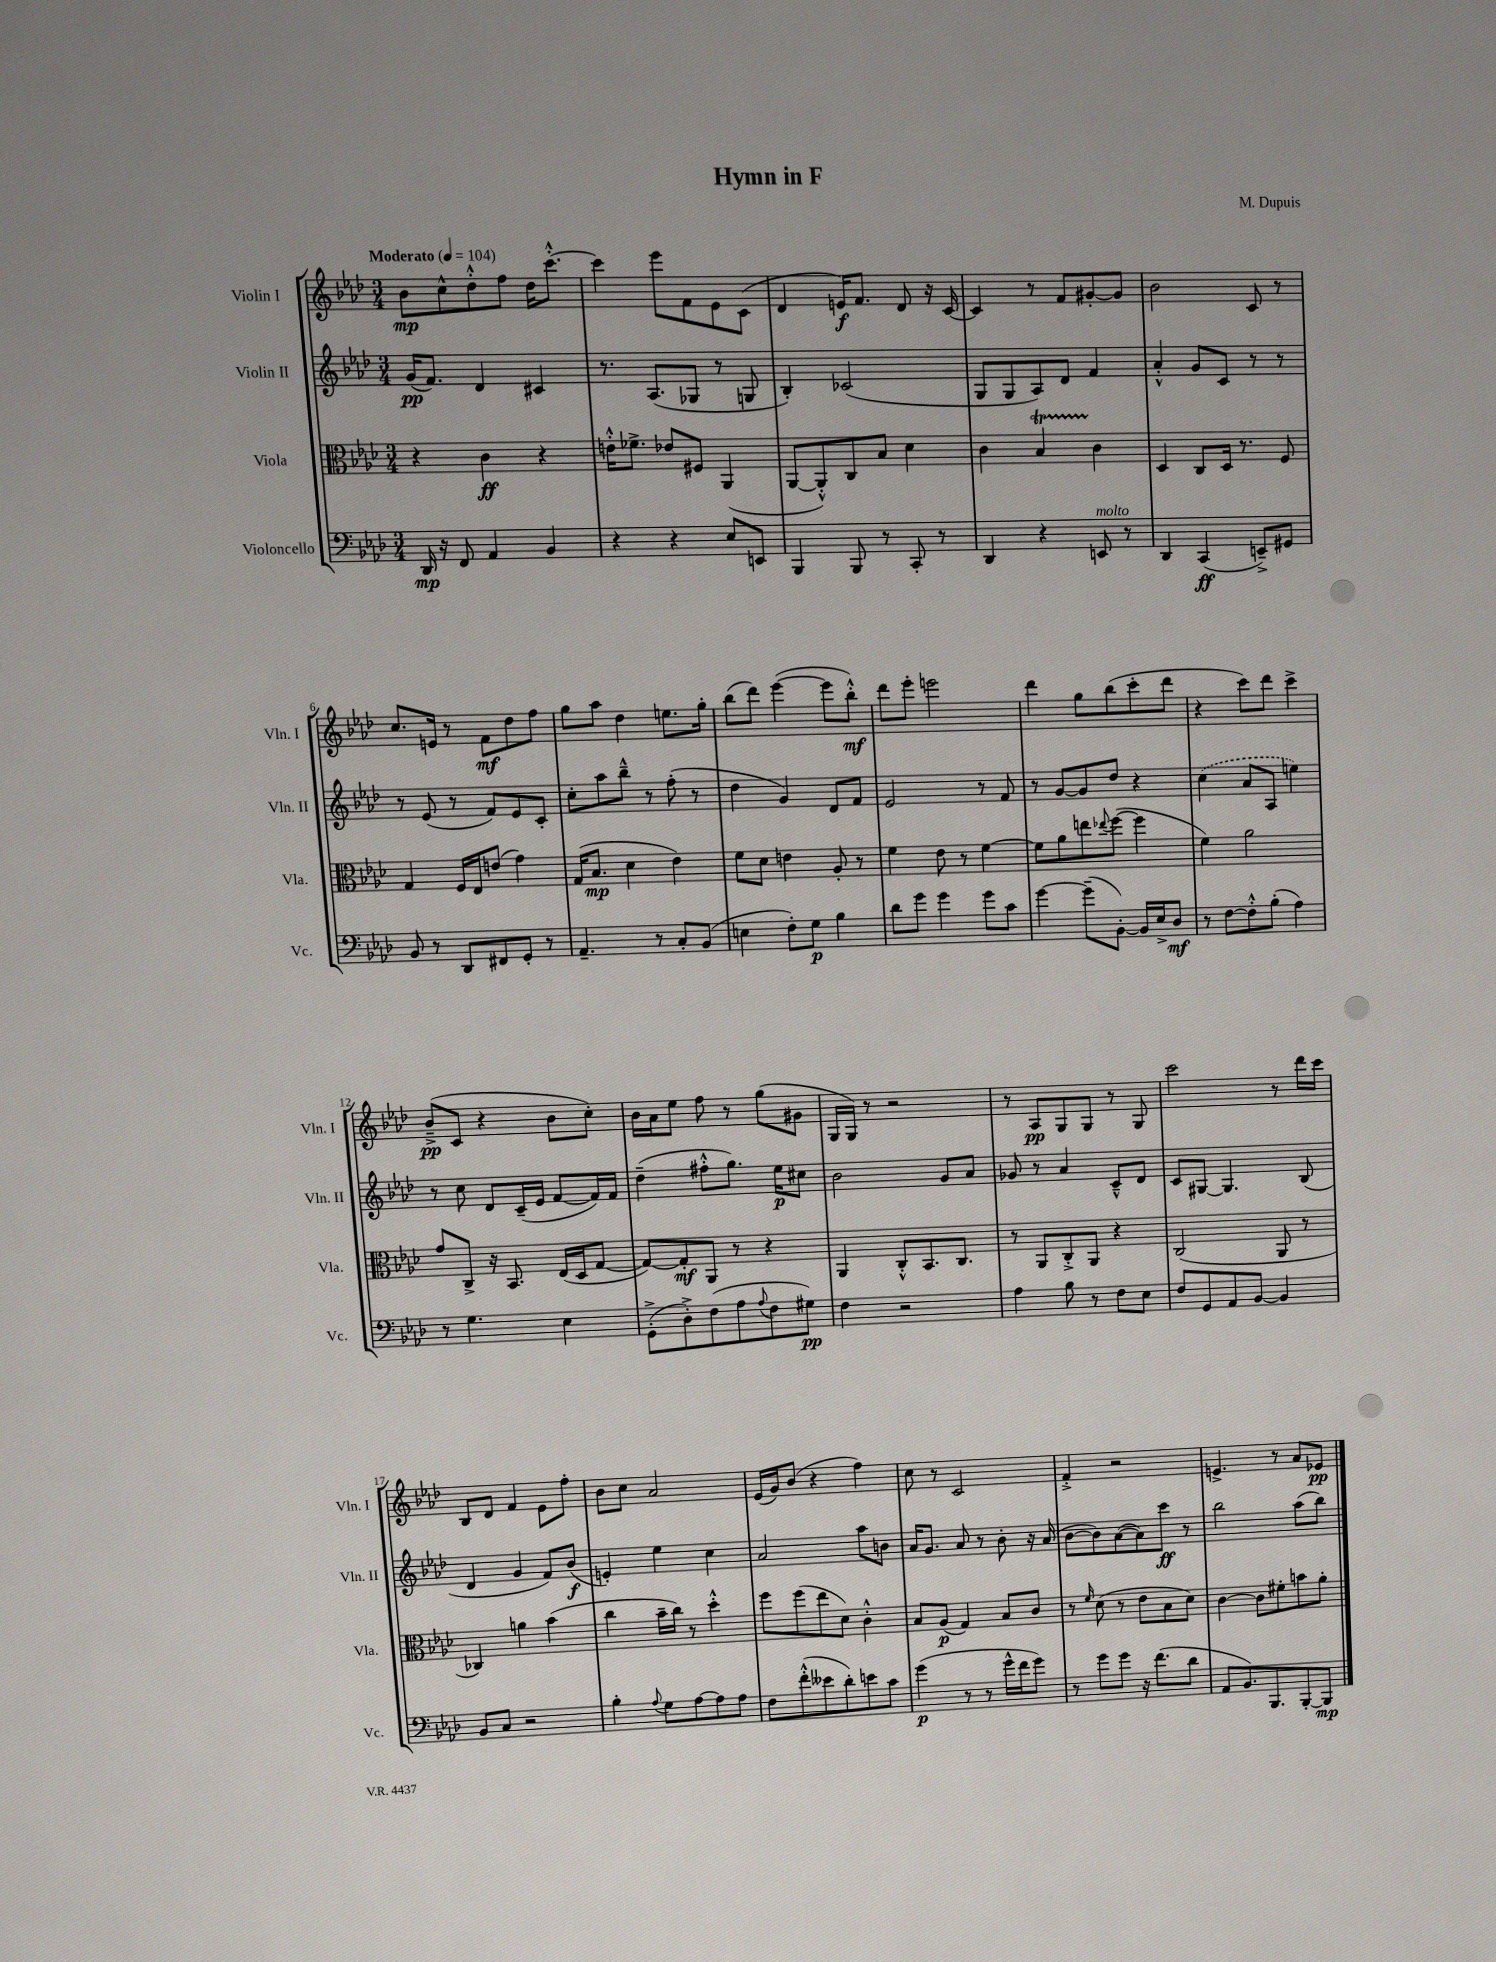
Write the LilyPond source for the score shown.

\header { title = "Hymn in F" composer = "M. Dupuis" }
<<
\new StaffGroup <<
\new Staff = "s0" \with { instrumentName = "Violin I" shortInstrumentName = "Vln. I" } {
    \clef treble \key aes \major \numericTimeSignature \time 3/4 \tempo "Moderato" 4 = 104
    bes'8\mp c''8-^ des''8-.-^ f''8 des''16 c'''8.~-.-^ |
    c'''4 ees'''8 f'8 ees'8 c'8( |
    des'4 e'16\f) f'8. des'8 r16 c'16~ |
    c'4 r8 f'8 gis'8~-. gis'8 |
    bes'2 c'8 r8 |
    c''8. e'16 r8 f'8\mf des''8 f''8 |
    g''8 aes''8 des''4 e''8. g''16-. |
    bes''8( des'''8) ees'''4~( ees'''8 bes''8-.-^\mf) |
    des'''8 ees'''8-. e'''2 |
    des'''4 g''8 bes''8( c'''8-. des'''8 |
    r4 c'''8) des'''8 c'''4-> |
    bes'8--->\pp( c'8 r4 bes'8 c''8-.) |
    bes'16 aes'16 ees''8 f''8 r8 g''8( gis'8 |
    g16 g16) r8 r2 |
    r8 aes8\pp g8 g8 r8 g8 |
    c'''2 r8 des'''16 c'''16 |
    bes8 des'8 f'4 ees'8 f''8-. |
    bes'8 c''8 aes'2 |
    ees'16( g'16) bes'8( r4 f''4) |
    c''8 r8 c'2 |
    f'4-.-> r2 |
    e'4.-> r8 aes'8 ees'8\pp \bar "|." |
}
\new Staff = "s1" \with { instrumentName = "Violin II" shortInstrumentName = "Vln. II" } {
    \clef treble \key aes \major \numericTimeSignature \time 3/4
    g'16\pp( f'8.) des'4 cis'4 |
    r8. aes8.( ges8 r8 g8 |
    bes4-.) ces'2( |
    g8 g8 aes8) des'8 f'4 |
    aes'4-.-^ g'8 c'8 r8 r8 |
    r8 ees'8( r8 f'8) ees'8 c'8-. |
    c''8-. aes''8 bes''8---^ r8 f''8-.( r8 |
    des''4 g'4) des'8 f'8 |
    ees'2 r8 f'8 |
    r8 g'8~ g'8 des''8 r4 |
    \once \slurDashed c''4( aes'8 aes8 e''4) |
    r8 c''8 des'8 c'16--( ees'16 f'8~ f'16) f'16 |
    des''4--( fis''8-.-^ g''8.) ees''16\p cis''8 |
    bes'2 g'8 aes'8 |
    ges'8 r8 aes'4 c'8---^ des'8 |
    c'8 gis8~ gis4. bes8( |
    des'4 g'4 f'8) bes'8\f( |
    e'4-.) ees''4 c''4 |
    aes'2 aes''8 b'8 |
    aes'16 g'8. aes'8 r8 bes'8-. r16 aes'16( |
    bes'8~ bes'8) aes'8~( aes'8) c'''8\ff r8 |
    bes''2 aes''8( bes''8) \bar "|." |
}
\new Staff = "s2" \with { instrumentName = "Viola" shortInstrumentName = "Vla." } {
    \clef alto \key aes \major \numericTimeSignature \time 3/4
    r4 c'4\ff r4 |
    e'16-.-^ fes'8.-> ees'8 fis8 aes,4( |
    aes,8~ aes,8-.-^) c8 bes8 des'4 |
    c'4 bes4\startTrillSpan c'4\stopTrillSpan |
    des4 c8 des16 r8. f8 |
    g4 f16 ees16 e'8( g'4) |
    g16( bes8.\mp des'4 ees'4) |
    f'8 des'8 e'4 aes8-. r8 |
    f'4 ees'8 r8 f'4~ |
    f'8 aes'8 e''8 \appoggiatura { ees''8 } f''8~( f''4 |
    f'4) aes'2 |
    g'8 c8-> r16 bes,8. ees16( des16 g8~ |
    g8~) g8-.\mf aes,8 r8 r4 |
    aes,4 c8-.-^ bes,8. c8. |
    r8 aes,8 c8-.-> aes,8 r4 |
    c2( aes,8 r8 |
    ces4) a'4 bes'4( |
    c''4 bes'16-- c''16) r8 des''4-.-^ |
    f''8 f''8( ees''8 des'8) c'4-.-^ |
    bes8 aes8\p( g4) bes8 c'8 |
    r8 \grace { f'16 } des'8( r8 ees'8 bes8 des'8) |
    c'4~ c'8 fis'8-. b'8 aes'8-. \bar "|." |
}
\new Staff = "s3" \with { instrumentName = "Violoncello" shortInstrumentName = "Vc." } {
    \clef bass \key aes \major \numericTimeSignature \time 3/4
    des,16\mp r16 f,8 aes,4 bes,4 |
    r4 r4 ees8 e,8 |
    bes,,4 bes,,8 r8 c,8-. r8 |
    des,4 r4 e,8^\markup { \italic "molto" } r8 |
    des,4 c,4\ff( e,8--->) gis,8 |
    bes,8 r8 des,8 fis,8 g,8-. r8 |
    aes,4.-- r8 c8-. bes,8( |
    e4 f8-.) g8\p bes4 |
    des'8 g'8 g'4 g'8 c'8 |
    g'4~ g'8--( bes,8~-.) bes,16 ees16-> des8\mf |
    r8 f8~ f8-.-^ bes8-.( aes4) |
    r8 g4. ees4 |
    g,8-.->( des8-.->) f8( aes8 \appoggiatura { aes8 } f8 gis8\pp) |
    f4 r2 |
    aes4 bes8 r8 f8 ees8 |
    f8 g,8 aes,8 bes,8~ bes,4 |
    bes,8 c8 r2 |
    bes4-. \appoggiatura { aes8 } g8 aes8~ aes8 aes8 |
    f8 f'8-.-^( eeses'8 des'8-.) e'8 c'8 |
    g'4\p( r8 r8 g'16-^ f'16 g'8) |
    r8 g'8 g'8 r16 f'8.( des'8 |
    aes,8 bes,8.) bes,,8. bes,,8~-. bes,,8\mp \bar "|." |
}
>>
>>
